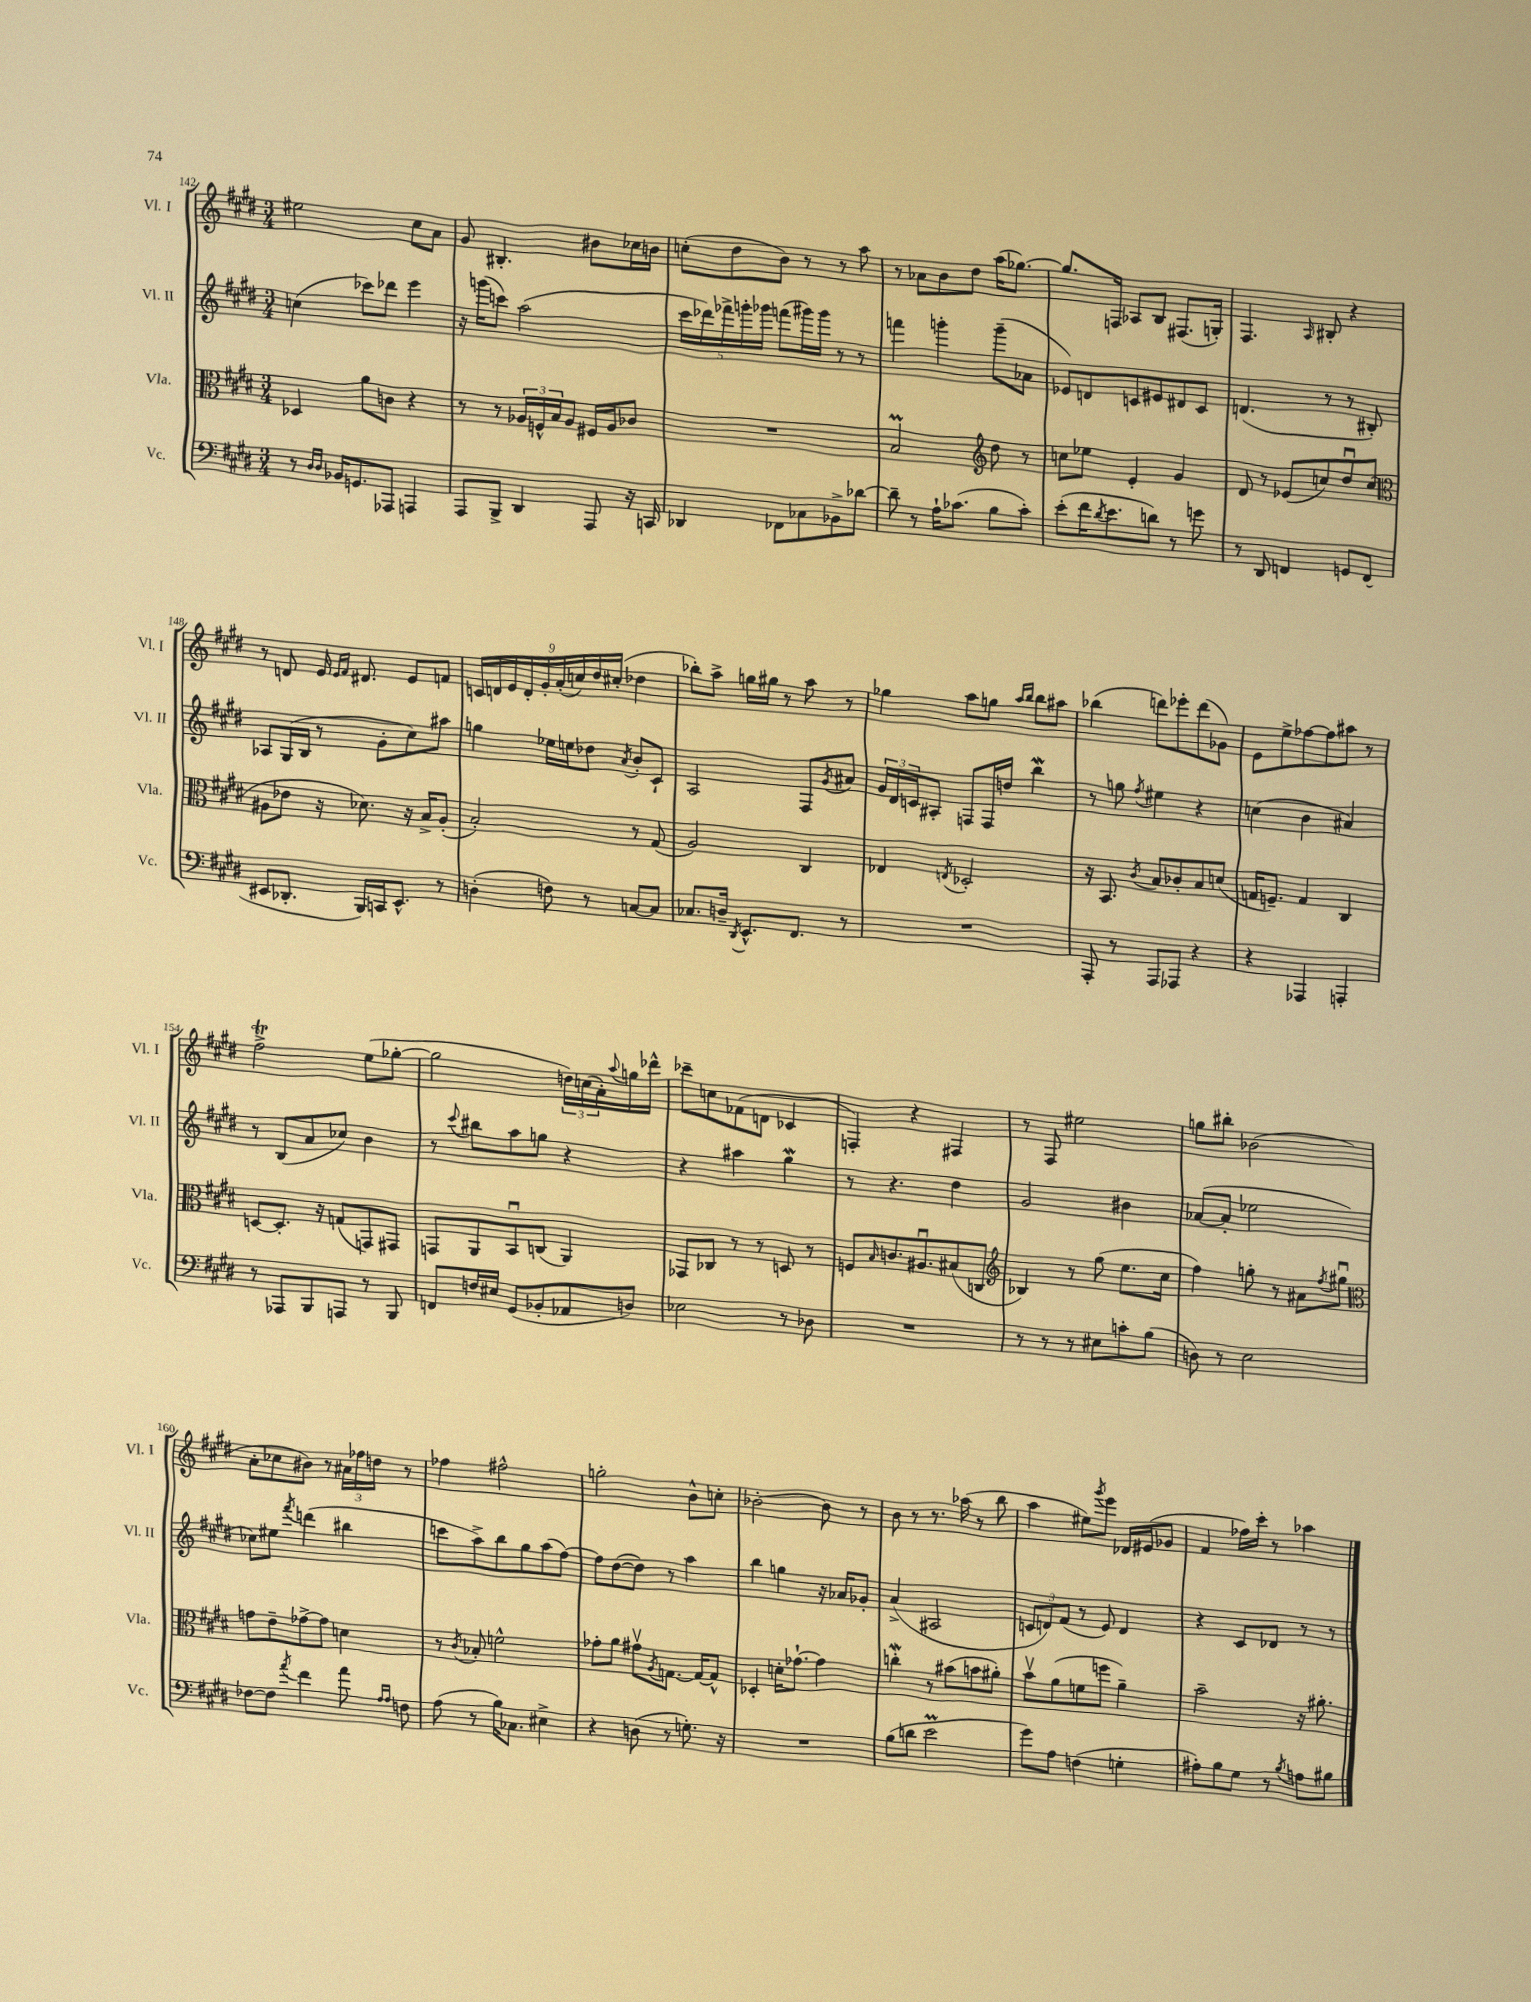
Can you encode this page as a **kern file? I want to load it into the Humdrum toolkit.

**kern	**kern	**kern	**kern
*part4	*part3	*part2	*part1
*staff4	*staff3	*staff2	*staff1
*I"Vc.	*I"Vla.	*I"Vl. II	*I"Vl. I
*I'Vc.	*I'Vla.	*I'Vl. II	*I'Vl. I
*clefF4	*clefC3	*clefG2	*clefG2
*k[f#c#g#d#]	*k[f#c#g#d#]	*k[f#c#g#d#]	*k[f#c#g#d#]
*M3/4	*M3/4	*M3/4	*M3/4
=142	=142	=142	=142
8r	4D-X/	(4ccn\	2ee#X\
16qqD#/LL	.	.	.
16qqD#/JJ	.	.	.
16BB-X/KL	.	.	.
8.GGn/	.	.	.
.	8a\L	8ccc-X\L)	.
8AAA-X/J	8cn\J	8ddd-X\J	.
4AAAn/	4r	4eee\	8cc#\L
.	.	.	8a\J
=143	=143	=143	=143
8AAA/L	8r	16r	8g#/
.	.	(16gggn\KL	.
8BBB^/J	8r	8cccn\J)	4.B#X'/
4DD#/	24A-X/LL	(2aa\	.
.	24Fn^^/	.	.
.	24B/J	.	.
.	8A-/J	.	.
8AAA/	16F#X/LL	.	8b#X\L
.	16A-/J	.	.
16r	8c-X/J	.	16cc-X\L
16CCn/	.	.	16bn\JJ
=144	=144	=144	=144
4DD-X/	2.r	20ccc#\LL	(8ccn'\L
.	.	20ddd-X\)	.
.	.	20fff-X^\	.
.	.	.	8dd#\
.	.	20gggn'\	.
.	.	20ggg-X\JJ	.
8FF-X\L	.	(8fffn\L	8b\J)
8C-X\	.	16ggg#X\L)	8r
.	.	16ggg#\JJ	.
8BB-X^\	.	8r	8r
[8d-X\J	.	8r	8aa\
=145	=145	=145	=145
8d-~\]	2BM/	4fffn\	8r
8r	.	.	8a-X\L
16A`\KL	.	4gggn'\	8b\
(8.c-X\J	.	.	.
.	.	.	8dd#\J
*	*clefG2	*	*
8B\L	8dd#\	(8ggg~\L	(16aa\KL
.	.	.	[8.gg-X\J)
8c-'\J)	8r	8a-X\J	.
=146	=146	=146	=146
(8e'\L	8ccn\L	8e-X/L)	8.gg-/L]
16f#\K	8ee-X\J	8dn/	.
8qd#/	.	.	.
8.e\	.	.	16Fn/Jk
.	4e'/	8cn/	8A-X/L
8dn\J)	.	8e#X/	8B/J
8r	4g#/	8d#X/	(8.F#X/L
8gn\	.	8c/J	.
.	.	.	16Gn'/Jk)
=147	=147	=147	=147
8r	8d#/	(4.dn/	4.F#/
8DD#/	8r	.	.
4FFn/	(8e-X/L	.	.
.	.	.	16qqA/
.	8ccn/)	8r	8B#X'/
8GGn/L	8dd#u/	8r	4r
(8FF/J	(8cc/J	8B#X'/)	.
!!LO:LB:g=z
=148	=148	=148	=148
*	*clefC3	*	*
8EE#X/L	8A#X\L	8A-X/L	8r
8.DD-X'/J	8e-X\J	(16G#/L	8dn/
.	.	16B/JJ	.
.	16r	8r	16e/
.	.	.	16qqe/LL
.	.	.	16qqf#/JJ
16BBB/LL)	8.d-X\)	.	8.d#X/
16CCn/J	.	8g#'\L	.
8.EE#^^/J	.	.	.
.	16r	8cc#\)	8e/L
.	16B^/KL	.	.
8r	(8A#'/J	8aa#X\J	8fn/J
=149	=149	=149	=149
(4Dn'\	2B'/)	4ggn\	18cn/LL
.	.	.	18dn/
.	.	.	18e/
.	.	.	18d'/
.	.	.	18g#'/
8Fn\)	.	16ee-X\LL	.
.	.	.	(18a'/
.	.	16een\J	.
.	.	.	18ccn/)
8r	.	8dd-X\J	.
.	.	.	18dd#/
.	.	.	(18cc#X'/JJ
.	.	8qa/	.
[8Cn/L	8r	8b'/L	4dd-X\
8C/J]	(8G#/	8c#`/J	.
=150	=150	=150	=150
8.C-X/L	2A/)	2A/	8bb-X'\L)
.	.	.	8aa^\J
16Dn~/Jk	.	.	.
8qDD#/	.	.	.
8.EE^^/L	.	.	16ggn\LL
.	.	.	16gg#X\JJ
.	.	.	8r
8.FF#/J	.	.	.
.	4C#/	8F#/L	8aa\
.	.	8qg#/	.
8r	.	8a#X/J	8r
=151	=151	=151	=151
2.r	4E-X/	24g#/LL	4gg-X\
.	.	24d#/	.
.	.	24cn/J	.
.	.	8A#X'/J	.
.	8qEn/	.	.
.	2D-X'/	8Fn/L	8aa\L
.	.	16F/L	8ggn\J
.	.	16ddn/JJ	.
.	.	.	16qqaa/LL
.	.	.	16qqbb/JJ
.	.	4bbW\	8bb\L
.	.	.	8aa#X\J
=152	=152	=152	=152
8AAA'/	16r	8r	(4bb-X\
.	8.BB/	.	.
8r	.	8ggn\	.
.	8qc#/	8qff#/	.
8AAA/L	8B/L	4ee#X\	8dddn\L)
8AAA-X/J	8c-X'/	.	8eee-X'\
4r	8B/	4r	(8ddd\
.	(8dn/J	.	8g-X\J)
=153	=153	=153	=153
4r	16Gn/KL	(4ccn\	8e\L
.	8.Fn~/J)	.	.
.	.	.	8ee^\
4AAA-X/	4G/	4b\	[8ff-X\
.	.	.	8ff-\]
4AAAn'/	4C#/	4a#X/)	8aa#X\J
.	.	.	8r
!!LO:LB:g=z
=154	=154	=154	=154
8r	[8Dn/L	8r	2ff#T^\
8AAA-X/L	8.D'/J]	(8B/L	.
8BBB/	.	8a/	.
.	16r	.	.
8AAAn/J	(8Gn/L	8cc-X/J)	.
8r	8GGn/)	4b\	(8ee\L
8BBB/	8GG#X/J	.	[8gg-X'\J
=155	=155	=155	=155
8FFn/L	8GGn/L	8r	2gg-\]
.	.	8qqccc#/	.
16Fn/L	8AA/	8bb#X\L	.
16E#X/JJ	.	.	.
(8GG#/L	8BBu/	8aa\	.
8BB-X'/	(8Cn/J	8ggn\J	.
8AA-X/	4AA/)	4r	24ddn\LL)
.	.	.	(24ccn\
.	.	.	24a'\)
.	.	.	8qqaa/
8Dn/J)	.	.	16ggn\
.	.	.	16ddd-X^^\JJ
=156	=156	=156	=156
2E-X\	8GG-X/L	4r	8ccc-X~\L
.	8C-X/J	.	8ccn\
.	8r	4aa#X\	(8f-X\
.	8r	.	8dn\J
8r	8Dn/	4gg#W\	4c-X/
8D-X\	8r	.	.
=157	=157	=157	=157
2.r	8Fn/L	8r	4Fn'/)
.	16qqB/	.	.
.	8.cn/	4.r	.
.	.	.	4r
.	8.A#Xu/	.	.
.	(8B#X/	4dd#\	4F#X/
.	8Cn/J	.	.
=158	=158	=158	=158
*	*clefG2	*	*
8r	4B-X/)	2g#/	8r
8r	.	.	8F#/
8r	8r	.	2ee#X\
8E#X\L	(8gg#\	.	.
8cn'\	8.ee\L	4b#X\	.
(8B\J	.	.	.
.	16cc#\Jk	.	.
=159	=159	=159	=159
8Dn\)	4ff#\)	([8a-X/L	8ggn\L
8r	.	8a-'/J]	8bb#X'\J
2E\	8ggn'\	2ee-X\	(2b-X\
.	8r	.	.
.	8a#X\L	.	.
.	8qff#/	.	.
.	8gg#Xu\J	.	.
!!LO:LB:g=z
=160	=160	=160	=160
*	*clefC3	*	*
[8F-X\L	8gn\L	8cc-X\L)	8a'\L
8F-\J]	8e~\	8ee#X\J	8cc-X\
8qa/	.	8qfff#/	.
4f#\	[8g-X^\	(4dddn\	8b#X\J)
.	8g-\J]	.	8r
8a\	4dn\	4bb#X\	24a#X\LL
.	.	.	24ff-X\
.	.	.	24ddn\JJ
16qqA/LL	.	.	.
16qqA/JJ	.	.	.
8Fn\	.	.	8r
=161	=161	=161	=161
(8A\	8r	8cccn\L	4ff-X\
.	8qc#/	.	.
8r	8B-X'/	8aa^\)	.
16B\KL)	2fn^^\	8bb\	2ff#X^^\
8.C-X\J	.	.	.
.	.	8gg#\	.
4E#X^\	.	(8aa\	.
.	.	[8ff#\J)	.
=162	=162	=162	=162
4r	8g-X'\L	8ff#\L]	2ggn'\
.	8a\J	([8dd#\	.
(8Dn\	8g#Xv\L	8dd#\J])	.
.	8qA/	.	.
8r	[8.Gn\J	8r	.
8.Gn'\)	.	4aa\	8b^^\L
.	16G/KL_	.	.
.	8G^^/J]	.	8ccn'\J
16r	.	.	.
=163	=163	=163	=163
2.r	4D-X'/	4bb\	[2b-X'\
.	16dn'\KL	4ggn\	.
.	[8.g-X`\J	.	.
.	4g-\]	16r	8b-\]
.	.	16a-X/KL	.
.	.	8g-X'/J	8r
=164	=164	=164	=164
(8B\L	4ccnw'\	(4a^/	8b\
8dn\J	.	.	8r
2eM\	8r	2A#X/	8.r
.	(8b#X\L	.	.
.	.	.	(16aa-X\
.	8bn\	.	8r
.	8a#X'\J)	.	8bb\
=165	=165	=165	=165
8g#\L)	8bv\L	12cn/L	4aa\
.	.	12dn/)	.
8A\J	(8a\	.	.
.	.	(12f#/J	.
(4Fn\	8fn\	8r	8ee#X\L)
.	.	.	8qggg#/
.	8ffn\J	8e/)	8eee\J
4Gn'\	4a~\)	4d/	16d-X/LL
.	.	.	(16e#X/J
.	.	.	8g-X/J
=166	=166	=166	=166
8A#X'\L)	2b~\	4r	4f#/
8B\	.	.	.
8G#\J	.	8c#/L	16ff-X\LL)
.	.	.	16ccc#'\JJ
8r	.	8d-X/J	8r
8qB/	.	.	.
8An\L	16r	8r	4aa-X\
.	8.a#X'\	.	.
8B#X\J	.	8r	.
==	==	==	==
*-	*-	*-	*-
